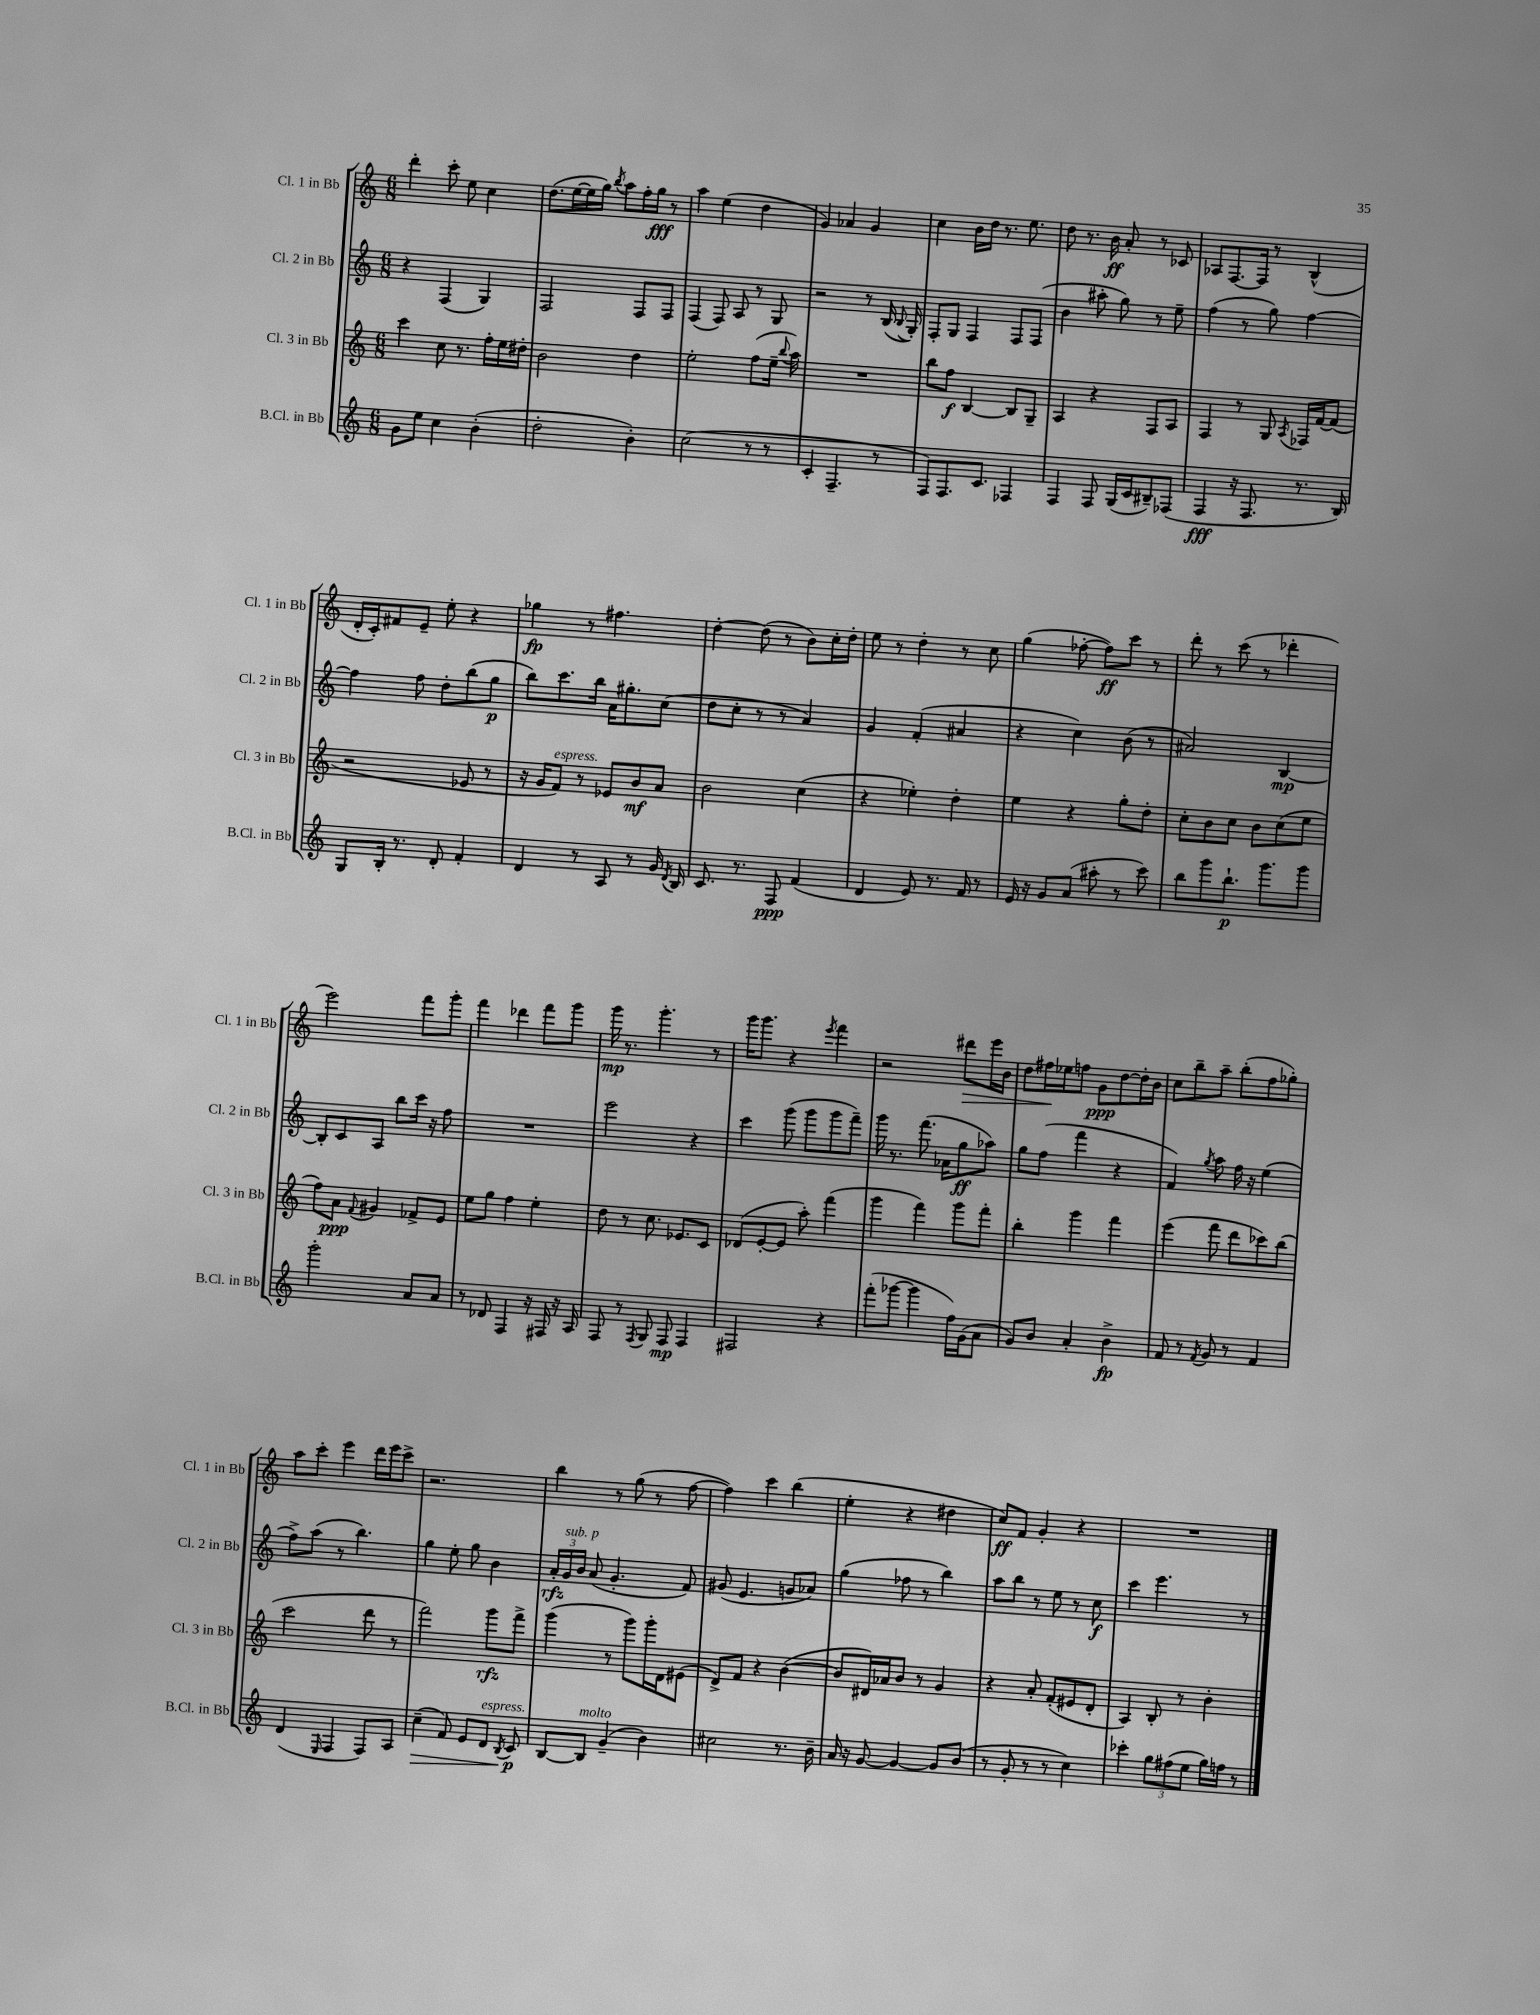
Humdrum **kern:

**kern	**dynam	**kern	**dynam	**kern	**dynam	**kern	**dynam
*part4	*part4	*part3	*part3	*part2	*part2	*part1	*part1
*staff4	*staff4	*staff3	*staff3	*staff2	*staff2	*staff1	*staff1
*I"B.Cl. in Bb	*	*I"Cl. 3 in Bb	*	*I"Cl. 2 in Bb	*	*I"Cl. 1 in Bb	*
*I'B.Cl. in Bb	*	*I'Cl. 3 in Bb	*	*I'Cl. 2 in Bb	*	*I'Cl. 1 in Bb	*
*clefG2	*	*clefG2	*	*clefG2	*	*clefG2	*
*k[]	*	*k[]	*	*k[]	*	*k[]	*
*M6/8	*	*M6/8	*	*M6/8	*	*M6/8	*
=6	=6	=6	=6	=6	=6	=6	=6
8g\L	.	4ccc\	.	4r	.	4ddd'\	.
8ee\J	.	.	.	.	.	.	.
4cc\	.	8cc\	.	(4F/	.	8ccc'\	.
.	.	8.r	.	.	.	8ee\	.
(4b'\	.	.	.	4G/)	.	4cc\	.
.	.	16ff'\LL	.	.	.	.	.
.	.	16ee\	.	.	.	.	.
.	.	16dd#X'\JJ	.	.	.	.	.
=7	=7	=7	=7	=7	=7	=7	=7
2dd'\	.	2b\	.	2F/	.	(8.dd\L	.
.	.	.	.	.	.	[16ee\L	.
.	.	.	.	.	.	16ee\]	.
.	.	.	.	.	.	16gg\JJ)	.
.	.	.	.	.	.	8qbb/	.
.	.	.	.	.	.	8aa\L	.
4b'\)	.	4dd\	.	8F/L	.	16ff'\L	.
.	.	.	.	.	.	16gg\JJ	fff
.	.	.	.	8F/J	.	8r	.
=8	=8	=8	=8	=8	=8	=8	=8
(2cc\	.	2ee'\	.	(4F/	.	4aa\	.
.	.	.	.	8F/)	.	(4ee\	.
.	.	.	.	8A/	.	.	.
8r	.	(8ff\L	.	8r	.	4dd\	.
8r	.	16ee~\Jk	.	8G/	.	.	.
.	.	8qqbb/	.	.	.	.	.
.	.	16aa\)	.	.	.	.	.
=9	=9	=9	=9	=9	=9	=9	=9
4c'/	.	2.r	.	2r	.	4g/)	.
4.F~/	.	.	.	.	.	4a-X/	.
.	.	.	.	8r	.	4g/	.
8r	.	.	.	(16B/	.	.	.
.	.	.	.	8qqB/	.	.	.
.	.	.	.	16G'/)	.	.	.
=10	=10	=10	=10	=10	=10	=10	=10
8F/L)	.	8bb\L	.	8F'/L	.	4cc\	.
8.F/	.	8ff\J	f	8G/J	.	.	.
.	.	[4B/	.	4F/	.	16b\LL	.
8.c/J	.	.	.	.	.	16dd\JJ	.
.	.	.	.	.	.	8.r	.
4F-X/	.	8B/L]	.	8F/L	.	.	.
.	.	.	.	.	.	8.ee\	.
.	.	8G~/J	.	(8F/J	.	.	.
=11	=11	=11	=11	=11	=11	=11	=11
4F/	.	4A/	.	4b\	.	8dd\	.
.	.	.	.	.	.	8.r	.
8F/	.	4r	.	8aa#X'\	.	.	.
.	.	.	.	.	.	16b\	ff
(16G/LL	.	.	.	8gg\)	.	8a'/	.
16c/J	.	.	.	.	.	.	.
8B#X~/)	.	8F/L	.	8r	.	8r	.
(8F-X/J	.	8A/J	.	8ee~\	.	8c-X/	.
=12	=12	=12	=12	=12	=12	=12	=12
4F/	fff	4F/	.	(4ff\	.	8A-X/L	.
.	.	.	.	.	.	[8.F/	.
16r	.	8r	.	8r	.	.	.
8.F/	.	.	.	.	.	16F/Jk]	.
.	.	8G/	.	8gg\)	.	8r	.
.	.	8qA/	.	.	.	.	.
8.r	.	16F-X/LL	.	[4ff\	.	(4B^^/	.
.	.	[16f/J	.	.	.	.	.
.	.	(8f/J]	.	.	.	.	.
16B/)	.	.	.	.	.	.	.
!!LO:LB:g=z
=13	=13	=13	=13	=13	=13	=13	=13
8G/L	.	2r	.	4ff\]	.	16d'/LL	.
.	.	.	.	.	.	16c'/J)	.
16B'/Jk	.	.	.	.	.	8f#X/	.
8.r	.	.	.	.	.	.	.
.	.	.	.	8ff\	.	8e~/J	.
8d'/	.	.	.	8dd'\L	.	8ee'\	.
4f'/	.	8e-X/	.	(8bb\	.	4r	.
.	.	8r	.	8gg\J	p	.	.
=14	=14	=14	=14	=14	=14	=14	=14
4d/	.	16r	.	8bb\L)	.	4gg-X\	fp
.	.	16g/KL	.	.	.	.	.
!	!	!LO:TX:a:i:t=espress.	!	!	!	!	!
.	.	8f/J)	.	8.ccc\	.	.	.
8r	.	8r	.	.	.	8r	.
.	.	.	.	16bb\Jk	.	.	.
8A/	.	8e-X/L	.	16a\KL	.	4.ff#X\	.
.	.	.	.	8.gg#X'\	.	.	.
8r	.	8b/	mf	.	.	.	.
16g/	.	8a/J	.	(8cc\J	.	.	.
8qd/	.	.	.	.	.	.	.
16B/	.	.	.	.	.	.	.
=15	=15	=15	=15	=15	=15	=15	=15
8.c/	.	2b\	.	8dd\L	.	[4dd'\	.
.	.	.	.	8cc'\J	.	.	.
8.r	.	.	.	.	.	.	.
.	.	.	.	8r	.	(8dd\]	.
8F/	ppp	.	.	8r	.	8r	.
(4f/	.	(4cc\	.	4a/)	.	8b\L)	.
.	.	.	.	.	.	16cc'\L	.
.	.	.	.	.	.	16dd'\JJ	.
=16	=16	=16	=16	=16	=16	=16	=16
4d/	.	4r	.	4g/	.	8ee\	.
.	.	.	.	.	.	8r	.
8e/)	.	4ee-X'\)	.	(4f'/	.	4dd'\	.
8.r	.	.	.	.	.	.	.
.	.	4dd'\	.	4a#X/	.	8r	.
16f/	.	.	.	.	.	.	.
8r	.	.	.	.	.	8cc\	.
=17	=17	=17	=17	=17	=17	=17	=17
16e/	.	4ee\	.	4r	.	(4gg\	.
16r	.	.	.	.	.	.	.
8g/L	.	.	.	.	.	.	.
(8a/J	.	4r	.	4cc\)	.	[8ff-X'\	.
8aa#X'\	.	.	.	.	.	8ff-\L])	ff
8r	.	8gg'\L	.	(8b\	.	8ccc\J	.
8ccc\)	.	8dd'\J	.	8r	.	8r	.
=18	=18	=18	=18	=18	=18	=18	=18
8bb\L	.	8cc'\L	.	2a#X/)	.	8ddd'\	.
8ggg\	.	8b\	.	.	.	8r	.
8.bb`\J	p	8cc\J	.	.	.	(8ccc\	.
.	.	8b\L	.	.	.	8r	.
8.ggg\L	.	.	.	.	.	.	.
.	.	(8cc\	.	[4B/	mp	4ddd-X'\	.
8ggg\J	.	8ee\J	.	.	.	.	.
!!LO:LB:g=z
=19	=19	=19	=19	=19	=19	=19	=19
2ggg'\	.	8ff\L)	.	8B'/L]	.	2eee\)	.
.	.	8a\J	ppp	8c/	.	.	.
.	.	8qqf/	.	.	.	.	.
.	.	4g#X/	.	8A/J	.	.	.
.	.	.	.	8bb\L	.	.	.
8a/L	.	8f-X^/L	.	16ccc\Jk	.	8fff\L	.
.	.	.	.	16r	.	.	.
8a/J	.	8e/J	.	8ff\	.	8ggg'\J	.
=20	=20	=20	=20	=20	=20	=20	=20
8r	.	8ee\L	.	2.r	.	4fff\	.
8d-X/	.	8gg\J	.	.	.	.	.
4F/	.	4ff\	.	.	.	4ddd-X\	.
16r	.	4ee'\	.	.	.	8fff\L	.
16F#X/	.	.	.	.	.	.	.
16r	.	.	.	.	.	8ggg\J	.
16A/	.	.	.	.	.	.	.
=21	=21	=21	=21	=21	=21	=21	=21
8F/	.	8dd\	.	2eee\	.	16ggg\	mp
.	.	.	.	.	.	8.r	.
8r	.	8r	.	.	.	.	.
8qF/	.	.	.	.	.	.	.
8G/	.	8.cc\	.	.	.	4.ggg'\	.
8F/	mp	.	.	.	.	.	.
.	.	8.e-X/L	.	.	.	.	.
4F/	.	.	.	4r	.	.	.
.	.	8c/J	.	.	.	8r	.
=22	=22	=22	=22	=22	=22	=22	=22
2F#X/	.	(8d-X/L	.	4ccc\	.	16ggg\KL	.
.	.	.	.	.	.	8.ggg\J	.
.	.	[8e'/	.	.	.	.	.
.	.	8e/J]	.	(8ggg\	.	4r	.
.	.	8aa'\)	.	8ggg\L	.	.	.
.	.	.	.	.	.	8qeee/	.
4r	.	(4fff\	.	8ggg\	.	4fff\	.
.	.	.	.	8fff~\J)	.	.	.
=23	=23	=23	=23	=23	=23	=23	=23
(8fff'\L	.	4ggg\	.	16ggg\	.	2r	.
.	.	.	.	8.r	.	.	.
[8ggg-X\J	.	.	.	.	.	.	.
4ggg-\]	.	4fff\)	.	(8.fff\	.	.	.
.	.	.	.	16a-X\KL	.	.	.
!	!	!	!	!	!	!	!LO:HP:b
16ff\LL)	.	8ggg\L	.	8gg\	ff	8ddd#X\L	>
(16g\J	.	.	.	.	.	.	.
8a\J	.	8fff'\J	.	8aa-X\J)	.	16eee\L	.
.	.	.	.	.	.	16b\JJ	.
=24	=24	=24	=24	=24	=24	=24	=24
8g/L)	.	4bb'\	.	8gg\L	.	8dd\L	.
8b/J	.	.	.	(8ff\J	.	16ff#X\L	.
.	.	.	.	.	.	16ee-X\J	]
4a'/	.	4ggg\	.	4fff\	.	8ffn\J	.
.	.	.	.	.	.	8g\L	ppp
4b^\	fp	4fff\	.	4r	.	[8dd\	.
.	.	.	.	.	.	16dd'\L]	.
.	.	.	.	.	.	16b\JJ	.
=25	=25	=25	=25	=25	=25	=25	=25
8f/	.	(4eee\	.	4f/)	.	8cc\L	.
8r	.	.	.	.	.	8bb~\	.
8qf/	.	.	.	8qgg/	.	.	.
8g/	.	8fff\	.	8aa\	.	8aa~\J	.
8r	.	8ddd\L	.	16ff\	.	(8bb'\L	.
.	.	.	.	16r	.	.	.
4f/	.	8ccc-X\)	.	(4ee\	.	8ff\	.
.	.	(8bb\J	.	.	.	8gg-X'\J)	.
!!LO:LB:g=z
=26	=26	=26	=26	=26	=26	=26	=26
(4d/	.	2ccc\	.	8ff^\L)	.	8aa\L	.
.	.	.	.	(8aa\J	.	8ccc'\J	.
16qqE/	.	.	.	.	.	.	.
4F/	.	.	.	8r	.	4eee\	.
.	.	.	.	4.bb\)	.	.	.
8F/L)	.	8ddd\	.	.	.	16ddd\LL	.
.	.	.	.	.	.	16eee\J	.
8A/J	.	8r	.	.	.	8ccc^\J	.
=27	=27	=27	=27	=27	=27	=27	=27
!	!LO:HP:b	!	!	!	!	!	!
(4cc~\	>	2fff\)	.	4gg\	.	2.r	.
8f/)	.	.	.	8ee'\	.	.	.
8e/L	.	.	.	8gg\	.	.	.
!LO:TX:a:i:t=espress.	!	!	!	!	!	!	!
8d/J	.	8ggg\L	rfz	4b\	.	.	.
8qB/	.	.	.	.	.	.	.
8c/	p	8fff^\J	.	.	.	.	.
.	]	.	.	.	.	.	.
=28	=28	=28	=28	=28	=28	=28	=28
[8B/L	.	(4ggg\	.	24a'/LL	rfz	4bb\	.
!	!	!	!	!LO:TX:a:i:t=sub. p	!	!	!
.	.	.	.	24g/	.	.	.
.	.	.	.	24b/JJ	.	.	.
!LO:TX:a:i:t=molto	!	!	!	!	!	!	!
8B/J]	.	.	.	(8a/	.	.	.
(4g~/	.	8r	.	4.g'/	.	8r	.
.	.	8ggg\L)	.	.	.	(8gg\	.
4b\)	.	16ggg'\L	.	.	.	8r	.
.	.	16d\J	.	.	.	.	.
.	.	(8e#X\J	.	8f/)	.	[8ff\	.
=29	=29	=29	=29	=29	=29	=29	=29
2cc#X\	.	8d^/L)	.	(8g#X/	.	4ff\])	.
.	.	8f/J	.	4.e/	.	.	.
.	.	4r	.	.	.	4ccc\	.
8.r	.	([4b\	.	8gn/L	.	(4bb\	.
.	.	.	.	8a-X/J)	.	.	.
16b~\	.	.	.	.	.	.	.
=30	=30	=30	=30	=30	=30	=30	=30
16a/	.	8b/L]	.	(4gg\	.	4ee'\	.
16r	.	.	.	.	.	.	.
[8g/	.	16d#X/L)	.	.	.	.	.
.	.	16a-X/J	.	.	.	.	.
4g/_	.	8b/J	.	8ff-X\	.	4r	.
.	.	8r	.	8r	.	.	.
8g/L]	.	4g/	.	4bb\)	.	4dd#X\	.
(8b/J	.	.	.	.	.	.	.
=31	=31	=31	=31	=31	=31	=31	=31
8r	.	4r	.	8aa\L	.	8cc/L)	ff
8g'/	.	.	.	8bb\J	.	8f/J	.
8r	.	8a'/	.	8r	.	4g'/	.
8r	.	(8f'/L	.	8ee\	.	.	.
4cc\)	.	8e#X/	.	8r	.	4r	.
.	.	8d'/J	.	8cc\	f	.	.
=32	=32	=32	=32	=32	=32	=32	=32
4ccc-X'\	.	4A/)	.	4ccc\	.	2.r	.
12gg\L	.	8B'/	.	4.eee\	.	.	.
(12ff#X\	.	.	.	.	.	.	.
.	.	8r	.	.	.	.	.
12ee\J	.	.	.	.	.	.	.
16gg\LL)	.	4b'\	.	.	.	.	.
16ffn\JJ	.	.	.	.	.	.	.
8r	.	.	.	8r	.	.	.
==	==	==	==	==	==	==	==
*-	*-	*-	*-	*-	*-	*-	*-
